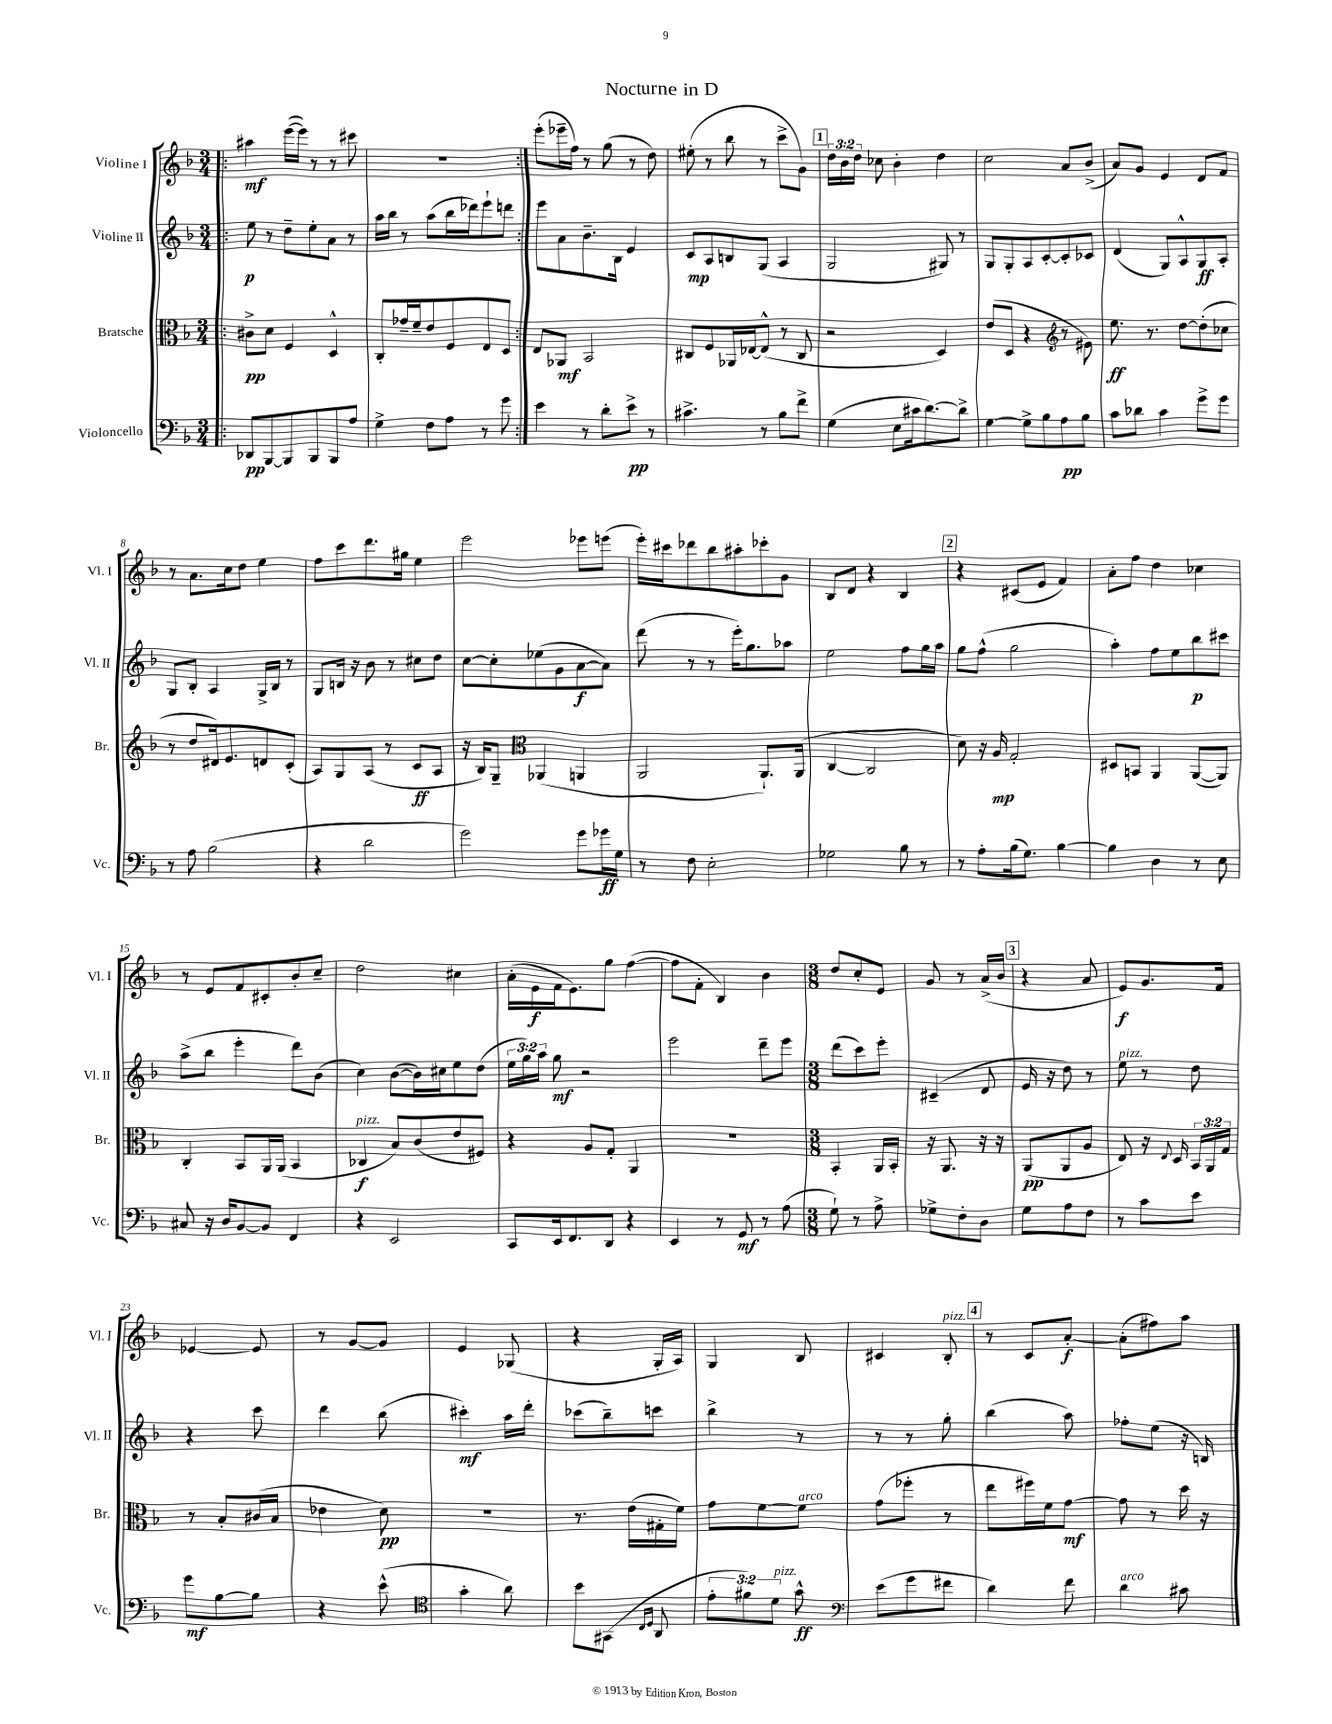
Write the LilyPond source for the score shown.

\header { title = "Nocturne in D" }
<<
\new StaffGroup <<
\new Staff = "s0" \with { instrumentName = "Violine I" shortInstrumentName = "Vl. I" } {
    \clef treble \key f \major \numericTimeSignature \time 3/4 \override Staff.TupletNumber.text = #tuplet-number::calc-fraction-text
    \autoBeamOff \repeat volta 2 { \bar ".|:" ais''4\mf e'''16[~( e'''16]) r8 r8 cis'''8 |
    R2. | }
    e'''8[-.( ees'''16-- f''16]) r8 g''8( r8 d''8) |
    eis''8-.( r8 bes''8 r8 c'''8[-> g'8]) |
    \mark \markup { \box "1" } \tuplet 3/2 { d''16[ bes'16 d''16] } ces''8 bes'4-. d''4 |
    c''2 a'8[ bes'8]->( |
    a'8[) g'8] e'4 d'8[ f'8] |
    r8 a'8.[ c''16 d''8] e''4 |
    f''8[ c'''8 d'''8. gis''16] e''4 |
    e'''2 ees'''8[ e'''8]( |
    e'''16[-.) cis'''16 des'''8 bes''8 ais''8-. ces'''8-. g'8] |
    bes8[ d'8] r4 bes4 |
    \mark \markup { \box "2" } r4 cis'8[( e'8] f'4) |
    a'8[-. f''8] d''4 ces''4 |
    r8 e'8[ f'8 cis'8-. bes'8-. c''8]-- |
    d''2 cis''4 |
    a'16[-.( e'16\f f'16 e'8.) g''8] f''4~( |
    f''8[ f'8]-. bes4) bes'4 |
    \numericTimeSignature \time 3/8 d''8[ c''8-. e'8] |
    g'8 r8 a'16[->( bes'16] |
    \mark \markup { \box "3" } r4 a'8 |
    e'8[\f) g'8. f'16] |
    ees'4~ ees'8 |
    r8 g'8[~ g'8] |
    e'4 ges8( |
    r4 g16[-. a16]) |
    g4 bes8 |
    cis'4 bes8-.^\markup { \italic "pizz." } |
    \mark \markup { \box "4" } r8 c'8[ a'8]~-.\f |
    a'8[-.( fis''8) a''8] \bar "|." |
}
\new Staff = "s1" \with { instrumentName = "Violine II" shortInstrumentName = "Vl. II" } {
    \clef treble \key f \major \numericTimeSignature \time 3/4 \override Staff.TupletNumber.text = #tuplet-number::calc-fraction-text
    \autoBeamOff \repeat volta 2 { \bar ".|:" e''8\p r8 d''8[-- e''8-. a'8] r8 |
    a''16[ bes''16] r8 a''8[( bes''16 des'''16) e'''8-! d'''8] | }
    e'''8[ a'8 bes'8.-- bes16] e'4 |
    c'8[\mp a8 b8 g8]( a4 |
    \mark \markup { \box "1" } g2 gis8) r8 |
    g8[ g8-. a8 c'8~-. c'8-. ces'8] |
    d'4( g8[) a8-^ g8\ff a8]-. |
    g8[ bes8]-. a4 g16[-> bes16] r8 |
    g8[ b16] r16 bes'8 r8 cis''8[ d''8] |
    c''8[~ c''8-. ees''8( g'8 a'8~\f a'8]) |
    d'''8( r8 r8 e'''16[-.) g''8. aes''8] |
    e''2 f''8[ g''16 a''16] |
    \mark \markup { \box "2" } g''8[ f''8]-^( g''2 |
    a''4-.) f''8[ e''8 bes''8\p cis'''8] |
    a''8[->( bes''8] e'''4-. d'''8[) bes'8]( |
    c''4) bes'8[~( bes'16) cis''16 e''8 d''8]( |
    \tuplet 3/2 { e''16[ g''16) a''16] } g''8\mf r2 |
    e'''2 d'''8[-- e'''8] |
    \numericTimeSignature \time 3/8 d'''8[( c'''8) e'''8]-. |
    cis'4--( d'8 |
    \mark \markup { \box "3" } e'16 r16 d''8) r8 |
    e''8^\markup { \italic "pizz." } r8 d''8 |
    r4 c'''8 |
    d'''4 bes''8( |
    cis'''4-.\mf) a''16[ d'''16]-. |
    ces'''8[( bes''8--) c'''8] |
    bes''4-> r8 |
    r8 r8 g''8-. |
    \mark \markup { \box "4" } bes''4( a''8) |
    fes''8[-. e''8]( r16 b16) \bar "|." |
}
\new Staff = "s2" \with { instrumentName = "Bratsche" shortInstrumentName = "Br." } {
    \clef alto \key f \major \numericTimeSignature \time 3/4 \override Staff.TupletNumber.text = #tuplet-number::calc-fraction-text
    \autoBeamOff \repeat volta 2 { \bar ".|:" cis'8[->\pp d'8] f4 d4-^ |
    c8[-. ges'16-- f'16-- e'8 f8 e8 d8] | }
    e8[ aes,8]\mf bes,2 |
    cis8[ f8 aes,16 ees16~ ees8]-^( r8 cis8 |
    \mark \markup { \box "1" } r2 d4) |
    e'8[( d8] r4 r8 eis'8) |
    \clef treble e''8.\ff r8. d''8[~ d''8-.( ces''8] |
    r8 d''8[ dis'16) e'8. d'8 c'8]-.( |
    a8[) g8 a8]( r8 c'8[\ff a8] |
    r16 bes16[) g8]-- \clef alto aes,4( a,4 |
    a,2 a,8.[-!) a,16]( |
    c4~ c2 |
    \mark \markup { \box "2" } d'8) r16 a16\mp g2-. |
    dis8[ b,8] a,4 a,8[~( a,8]) |
    c4-. bes,8[ a,16 a,16]( bes,4 |
    ces4\f^\markup { \italic "pizz." } bes8[) c'8( e'8 fis8]) |
    r4 a8[ g8]-. a,4 |
    R2. |
    \numericTimeSignature \time 3/8 bes,4-. a,16[ bes,16]-. |
    r16 a,8. r16 r16 |
    \mark \markup { \box "3" } a,8[\pp( a,8 a8] |
    e8) r16 \appoggiatura { e8 } d16 \tuplet 3/2 { bes,16[ a,16 g16] } |
    r8 bes8[-. cis'16( bes16] |
    ees'4 d'8\pp) |
    R4. |
    r8. e'16[( gis16-. f'16]) |
    g'8[ f'8~ f'8]^\markup { \italic "arco" } |
    g'8[( fes''8]-. r8 |
    \mark \markup { \box "4" } e''8[ fis''16) f'16 g'8]~\mf |
    g'8 r8 d''16 r16 \bar "|." |
}
\new Staff = "s3" \with { instrumentName = "Violoncello" shortInstrumentName = "Vc." } {
    \clef bass \key f \major \numericTimeSignature \time 3/4 \override Staff.TupletNumber.text = #tuplet-number::calc-fraction-text
    \autoBeamOff \repeat volta 2 { \bar ".|:" des,8[\pp bes,,8~ bes,,8 bes,,8 bes,,8 a8] |
    g4-> f8[ a8] r8 g'8 | }
    e'4 r8 d'8[-. e'8]->\pp r8 |
    cis'4.-> r8 bes8[ f'8]-> |
    \mark \markup { \box "1" } g4( e8[ cis'16 d'8.~) d'8]-> |
    g4~ g8[-> bes8 a8\pp bes8] |
    c'8[ des'8] c'4 g'8[-> g'8] |
    r8 a8 bes2( |
    r4 d'2 |
    g'2) g'8[ ges'16\ff g16] |
    r8 f8 e2-. |
    ges2 bes8 r8 |
    \mark \markup { \box "2" } r8 a8[-. bes16( g8.]) bes4~ |
    bes4 d4 r8 e8 |
    cis8 r16 d16[ bes,8~ bes,8] f,4 |
    r4 e,2 |
    c,8[ e,16 f,8. d,8] r4 |
    e,4 r8 g,8\mf r8 a8( |
    \numericTimeSignature \time 3/8 g8-!) r8 a8-> |
    ges8[-> f8-. d8] |
    \mark \markup { \box "3" } g8[ a8 f8] |
    r8 c'8[ e'8] |
    g'8[\mf bes8~ bes8] |
    r4 e'8-^( |
    \clef tenor g'4-. a'8) |
    bes'8[ gis,8]( \grace { c16[ d16] } a,8 |
    \tuplet 3/2 { e'8[-. fis'8) d'8]^\markup { \italic "pizz." } } g'8-^\ff |
    \clef bass e'8[( g'8 fis'8] |
    \mark \markup { \box "4" } d'4) f'8 |
    d'4^\markup { \italic "arco" } cis'8 \bar "|." |
}
>>
>>
